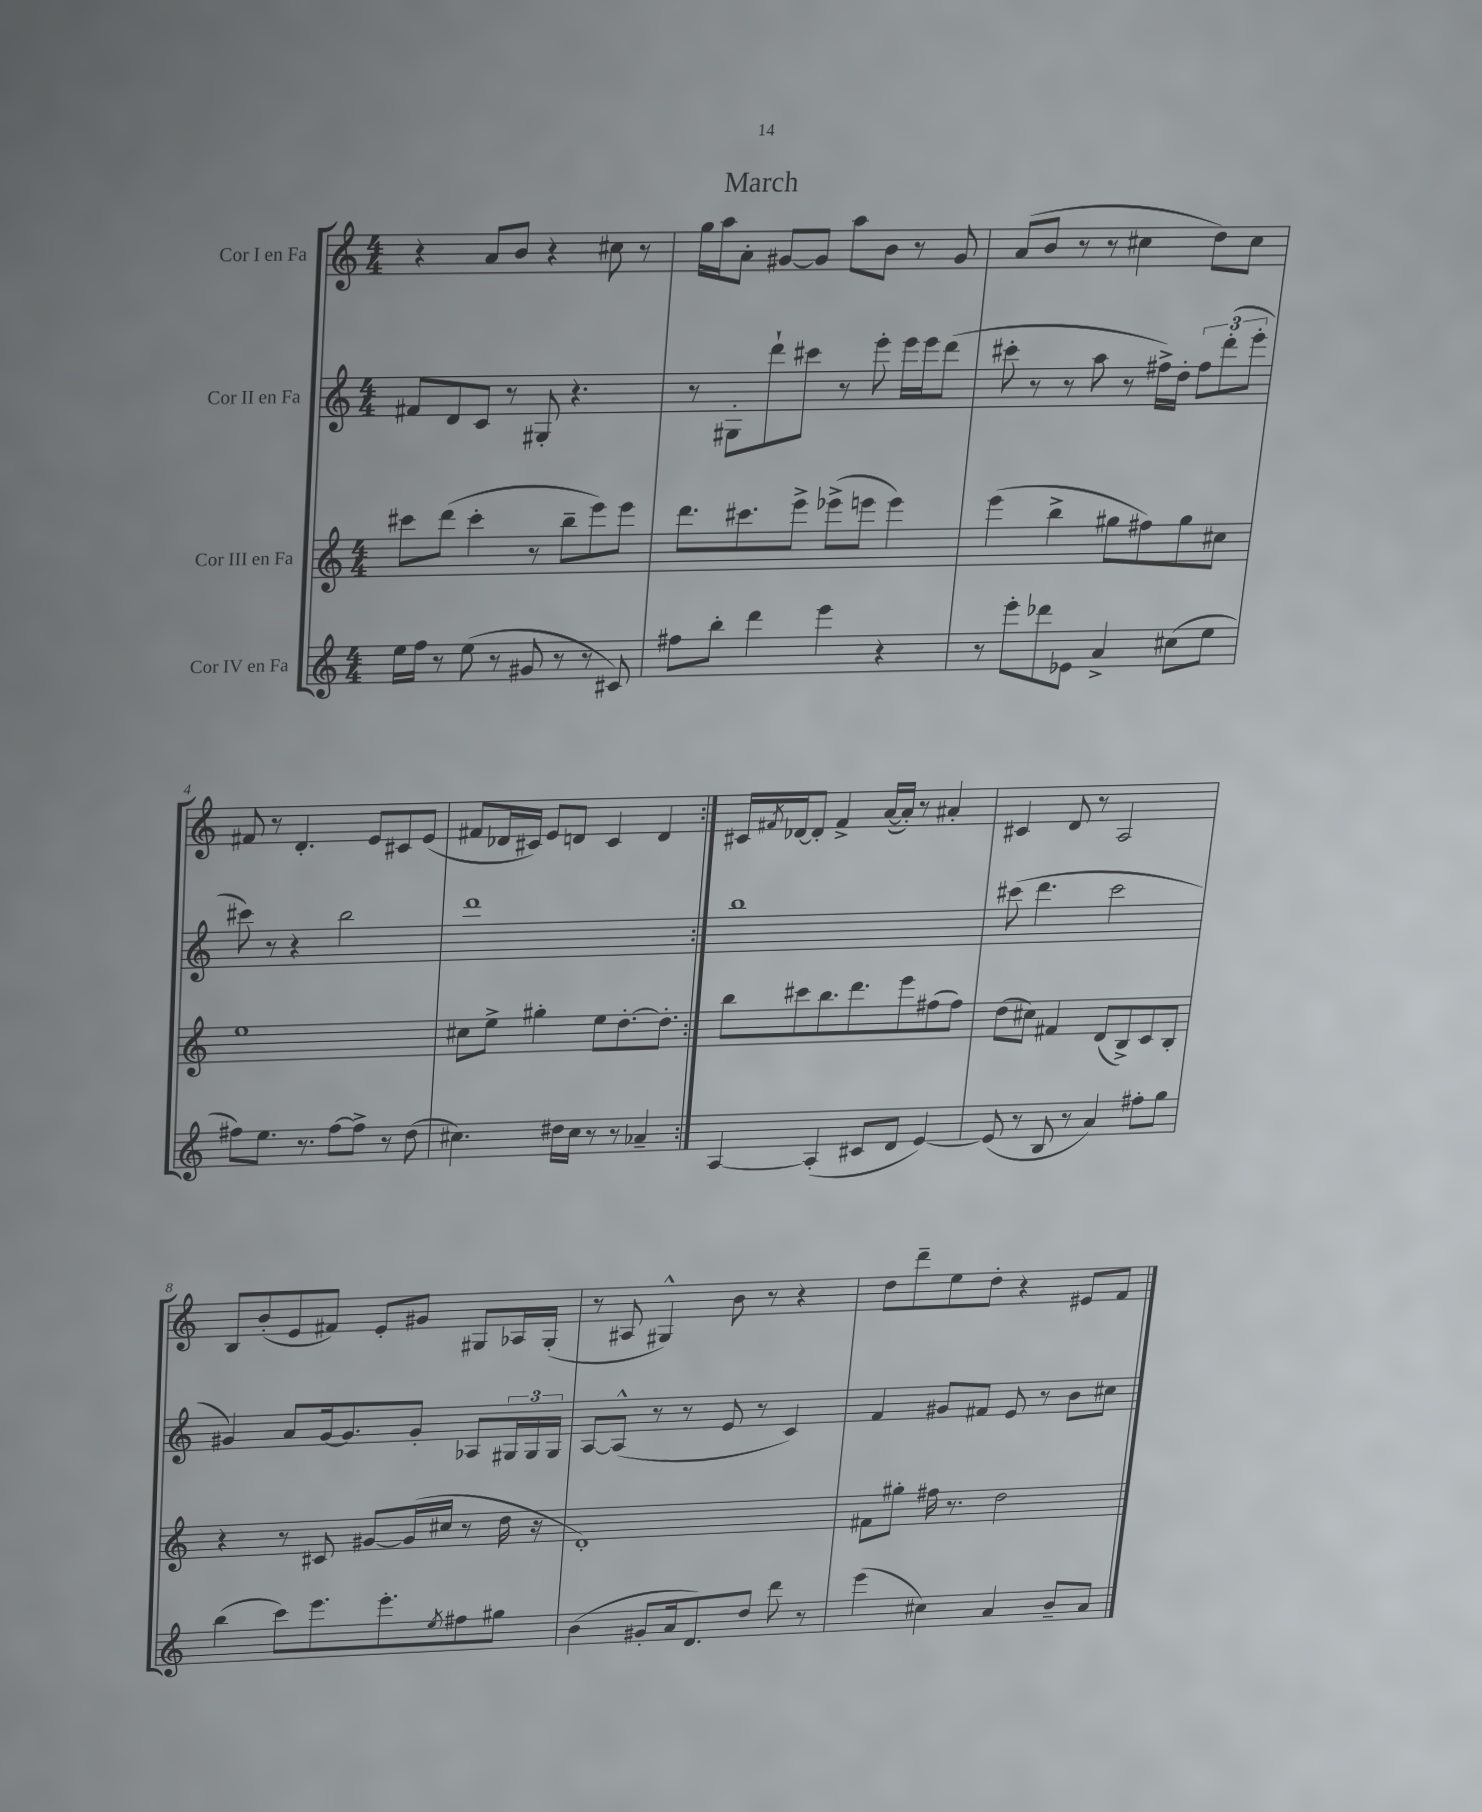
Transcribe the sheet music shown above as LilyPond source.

\header { title = "March" }
<<
\new StaffGroup <<
\new Staff = "s0" \with { instrumentName = "Cor I en Fa" } {
    \clef treble \key c \major \numericTimeSignature \time 4/4
    \repeat volta 2 { r4 a'8 b'8 r4 cis''8 r8 |
    g''16 a''16 a'8-. gis'8~ gis'8 a''8 b'8 r8 gis'8 |
    a'8( b'8 r8 r8 cis''4 d''8) cis''8 |
    fis'8 r8 d'4.-. e'8 cis'8 e'8( |
    fis'8 des'16 cis'16) e'8 d'8 cis'4 d'4 | }
    cis'16 \acciaccatura { fis'8 } des'16~ des'8-. fis'4-> a'16~( a'16-.) r8 ais'4-. |
    cis'4 d'8 r8 a2 |
    b8 b'8-.( e'8 fis'8) e'8-. gis'8 gis8 aes16 gis16-.( |
    r8 ais8 gis4-^) b'8 r8 r4 |
    d''8 d'''8-- e''8 d''8-. r4 eis'8 f'8 \bar "|." |
}
\new Staff = "s1" \with { instrumentName = "Cor II en Fa" } {
    \clef treble \key c \major \numericTimeSignature \time 4/4
    \repeat volta 2 { fis'8 d'8 c'8 r8 gis8-. r4. |
    r8 gis8-. d'''8-! cis'''8 r8 e'''8-. e'''16 e'''16 d'''8( |
    cis'''8-. r8 r8 a''8 r8 fis''16->) d''16-. \tuplet 3/2 { fis''8 d'''8-.( e'''8-. } |
    cis'''8) r8 r4 b''2 |
    d'''1 | }
    b''1 |
    cis'''8( d'''4. cis'''2 |
    gis'4) a'8 gis'16~ gis'8. gis'8-. aes8 \tuplet 3/2 { gis16 gis16 gis16 } |
    a8~ a8-^( r8 r8 e'8 r8 c'4) |
    f'4 gis'8 fis'8 e'8 r8 b'8 cis''8 \bar "|." |
}
\new Staff = "s2" \with { instrumentName = "Cor III en Fa" } {
    \clef treble \key c \major \numericTimeSignature \time 4/4
    \repeat volta 2 { cis'''8 d'''8( cis'''4-. r8 b''8-- e'''8) e'''8 |
    d'''8. cis'''8. e'''8-> ees'''8->( e'''8 e'''4) |
    e'''4( b''4-> gis''8 fis''8) gis''8 cis''8 |
    e''1 |
    cis''8 e''8-> gis''4-. e''8 d''8.~-. d''8.-. | }
    b''8 cis'''8 b''8. d'''8. e'''8 fis''8( fis''8) |
    d''8( cis''8) fis'4 d'8( b8->) c'8 b8-. |
    r4 r8 cis'8 gis'8~ gis'16( cis''16 r8 d''16 r16 |
    d'1-.) |
    fis'8 gis''8-. fis''16 r8. d''2 \bar "|." |
}
\new Staff = "s3" \with { instrumentName = "Cor IV en Fa" } {
    \clef treble \key c \major \numericTimeSignature \time 4/4
    \repeat volta 2 { e''16 f''16 r8 e''8( r8 gis'8 r8 r8 cis'8) |
    fis''8 b''8-. d'''4 e'''4 r4 |
    r8 e'''8-. des'''8 ees'8 a'4-> cis''8( e''8 |
    fis''8) e''8. r8. fis''8~ fis''8-> r8 d''8( |
    cis''4.) dis''16 cis''16 r8 r8 aes'4-- | }
    a4~ a4-.( cis'8 d'8 e'4~) |
    e'8( r8 b8 r8 a'4) fis''8-. g''8 |
    b''4( c'''8) e'''8. e'''8.-. \acciaccatura { e''8 } fis''8 gis''8 |
    b'4( gis'8-. a'16 d'8.) d''8 d'''8 r8 |
    e'''4( cis''4) a'4 b'8-- a'8 \bar "|." |
}
>>
>>
